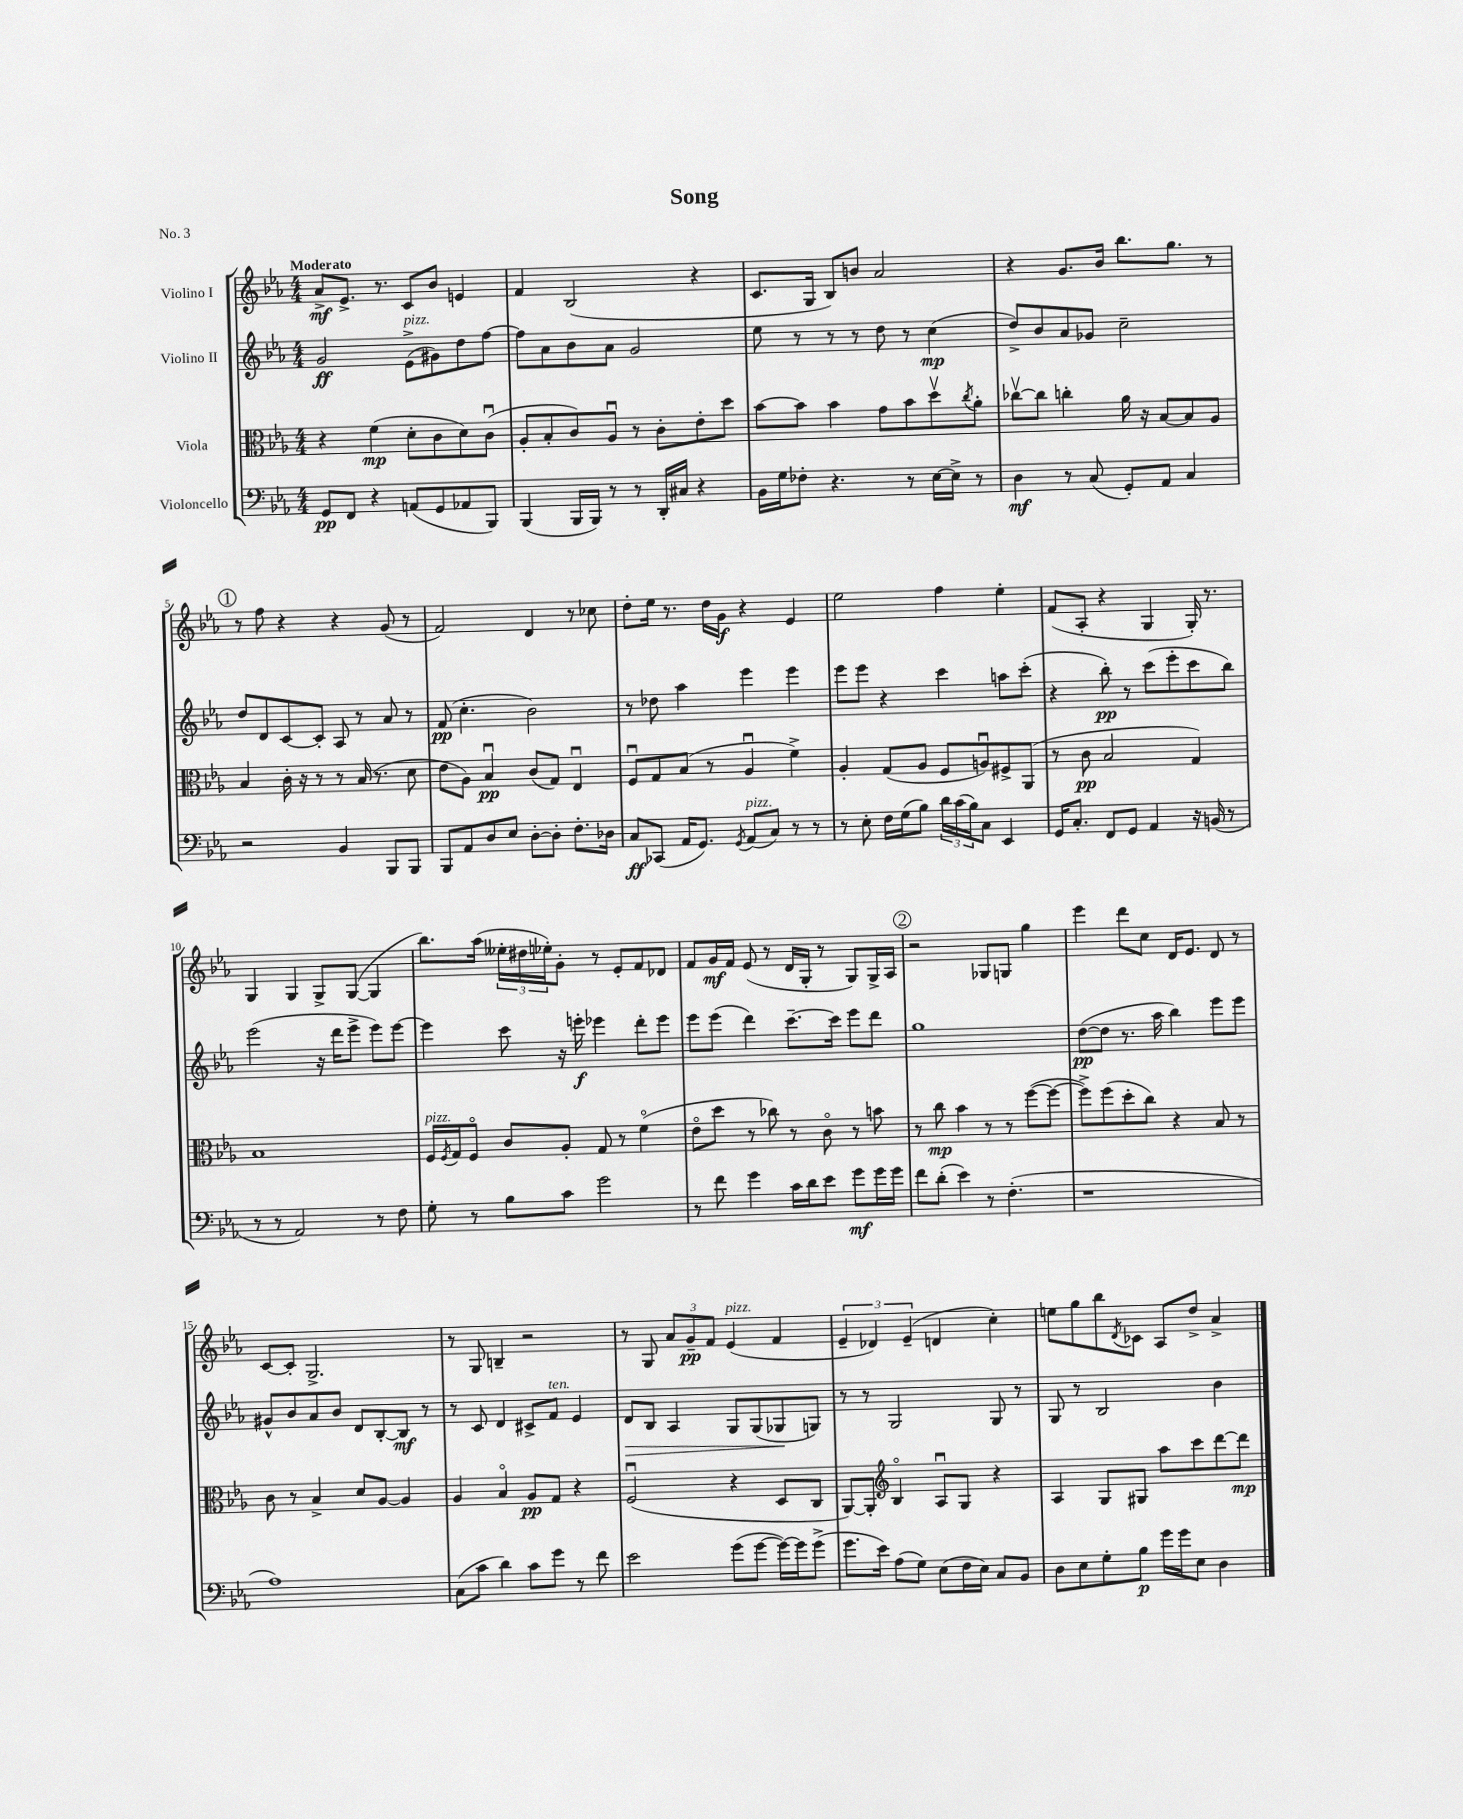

**kern	**kern	**kern	**kern
*staff4	*staff3	*staff2	*staff1
*clefF4	*clefC3	*clefG2	*clefG2
*k[b-e-a-]	*k[b-e-a-]	*k[b-e-a-]	*k[b-e-a-]
*M4/4	*M4/4	*M4/4	*M4/4
8GG	4r	2g	8a-^
8FF	.	.	8.e-^
4r	(4f	.	.
.	.	.	8.r
(8AA	8d'	(8e-^	8c
8GG	8c	8g#)	8b-
8AA-	8d)	8dd	4e
8BBB-)	(8cu	[8ff	.
=	=	=	=
(4BBB-	8A-'	8ff]	4f
.	8B-'	8a-	.
16BBB-	8c)	8b-	(2B-
16BBB-)	.	.	.
8r	8A-u	8a-	.
8r	8r	2g	.
16DD'	8c'	.	.
16C#	.	.	.
4r	8e-'	.	4r
.	8dd	.	.
=	=	=	=
16BB-	[8b-	8ee-	8.c
16G	.	.	.
8F-'	8b-]	8r	.
.	.	.	16G
4.r	4b-	8r	8B-)
.	.	8r	8b
.	8g	8dd	2a-
8r	8b-	8r	.
[16E-	8ddv	(4cc	.
16E-^]	.	.	.
.	8qcc	.	.
8r	8a-'	.	.
=	=	=	=
4D	[8cc-v	8dd^)	4r
.	8cc-]	8b-	.
8r	4cc'	8a-	8.g
(8C	.	8g-	.
.	.	.	16b-
8GG')	16a-	2cc~	8.bb-
.	16r	.	.
8AA-	[8B-	.	.
.	.	.	8.gg
4C	8B-]	.	.
.	8A-	.	8r
=	=	=	=
2r	4B-	8dd	8r
.	.	8d	8ff
.	16c'	[8c	4r
.	16r	.	.
.	8r	8c']	.
4BB-	8r	8A-	4r
.	(16B-	8r	.
.	8.r	.	.
8BBB-	.	8a-	(8g
8BBB-	8d	8r	8r
=	=	=	=
8BBB-	8e-	(8f	2f)
8AA-	8A-)	4.cc'	.
8D	4B-u	.	.
8E-	.	.	.
[8D'	(8c	2b-)	4d
8D']	8G)	.	.
8.F'	4E-u	.	8r
.	.	.	8cc-
16D-	.	.	.
=	=	=	=
8C	8Fu	8r	8dd'
(8CC-	8G	8dd-	16ee-
.	.	.	8.r
16AA-	(8B-	4aa-	.
8.GG)	.	.	.
.	8r	.	16dd
.	.	.	16g
8qGG	.	.	.
(8AA-	4A-u	4eee-	4r
8C)	.	.	.
8r	4f^)	4eee-	4e-
8r	.	.	.
=	=	=	=
8r	4A-'	8eee-	2ee-
8E-'	.	8eee-	.
16F	(8G	4r	.
(16G	.	.	.
8B-)	8A-	.	.
24d	8F	4ccc	4ff
(24c	.	.	.
24B-)	.	.	.
8C	8Au)	.	.
4EE-	8F#^	8aa	4ee-'
.	(8AA-	(8ccc'	.
=	=	=	=
16GG	8r	4r	(8f
8.C'	.	.	.
.	8c	.	8A-'
8FF	2B-	8bb-')	4r
8GG	.	8r	.
4AA-	.	(8ccc	4G
.	.	8eee-'	.
16r	4G)	8ccc	16G')
(16BB	.	.	8.r
8r	.	8bb-)	.
=	=	=	=
8r	1B-	(2eee-	4G
8r	.	.	.
2AA-)	.	.	4G
.	.	16r	8G^
.	.	16ddd	.
.	.	8eee-^	([8G
8r	.	8eee-)	4G]
8F	.	[8eee-	.
=	=	=	=
8G'	16F	4eee-]	8.bb-)
.	8qF	.	.
.	16G	.	.
8r	8Fo	.	.
.	.	.	(16aa-
8B-	8c	8ccc	24ee--'
.	.	.	24dd#
.	.	.	24ee-')
8c	8A-'	16r	8g'
.	.	16eee'	.
2g	8G	4eee-	8r
.	8r	.	8e-'
.	(4fo	8ddd'	8f
.	.	8eee-	8d-
=	=	=	=
8r	8e-o	8eee-	8f
8f	8dd	(8eee-	16g
.	.	.	16f
4g	8r	4ddd)	(8e-
.	8cc-)	.	8r
16c	8r	[8.ccc~	16d
16d	.	.	16G'
8e-	8co	.	8r
.	.	16ccc]	.
8g	8r	8eee-	8G)
16g	8b	8ddd	16G^
16g	.	.	16A-
=	=	=	=
8f	8r	1gg	2r
(8d'	8cc	.	.
4e-)	4b-	.	.
8r	8r	.	8G-
(4.F'	8r	.	8G
.	([8ff	.	4gg
.	8ff_	.	.
=	=	=	=
1r	8ff^])	([8dd	4eee-
.	(8ff	8dd]	.
.	8dd'	8.r	8ddd
.	8cc)	.	8cc
.	.	16aa-	.
.	4r	4bb-)	16d
.	.	.	8.e-
.	8B-	8eee-	8d
.	8r	8eee-	8r
=	=	=	=
1A-)	8c	8g#^^	[8c
.	8r	8b-	8c']
.	4B-^	8a-	2.G^
.	.	8b-	.
.	8d	8d	.
.	[8A-	[8B-'	.
.	4A-]	8B-]	.
.	.	8r	.
=	=	=	=
(8C	4A-	8r	8r
8c	.	8c	8G
4d)	4B-o	4d	4B~
8c	8A-	8c#^	2r
8g	8G	8f	.
8r	4r	4e-	.
8f	.	.	.
=	=	=	=
2e-	(2Fu	8d	8r
.	.	8B-	8G
.	.	4A-	12a-
.	.	.	12g~
.	.	.	12f
(8g	4r	8G	(4e-
[8g	.	(8G	.
16g_)	8D	8G-	4f
16g]	.	.	.
(8g^	8C	8G)	.
=	=	=	=
8.g	[8AA-)	8r	6e-~
.	8AA-']	8r	.
.	.	.	6d-)
16e-)	.	.	.
*	*clefG2	*	*
(8A-	4B-o	2G	.
.	.	.	(6e-~
8G)	.	.	.
(8E-	8A-u	.	4d
16F	8G	.	.
16E-)	.	.	.
8C	4r	8G	4cc')
8BB-	.	8r	.
=	=	=	=
8D	4A-	8G	8ee
8E-	.	8r	8gg
8G'	8G	2B-	8bb-
.	.	.	8qd
8B-	8G#	.	8c-
16g	8aa-	.	8A-
16g	.	.	.
8E-	8ccc	.	8dd^
4D	[8ddd	4b-	4a-^
.	8ddd]	.	.
==	==	==	==
*-	*-	*-	*-
